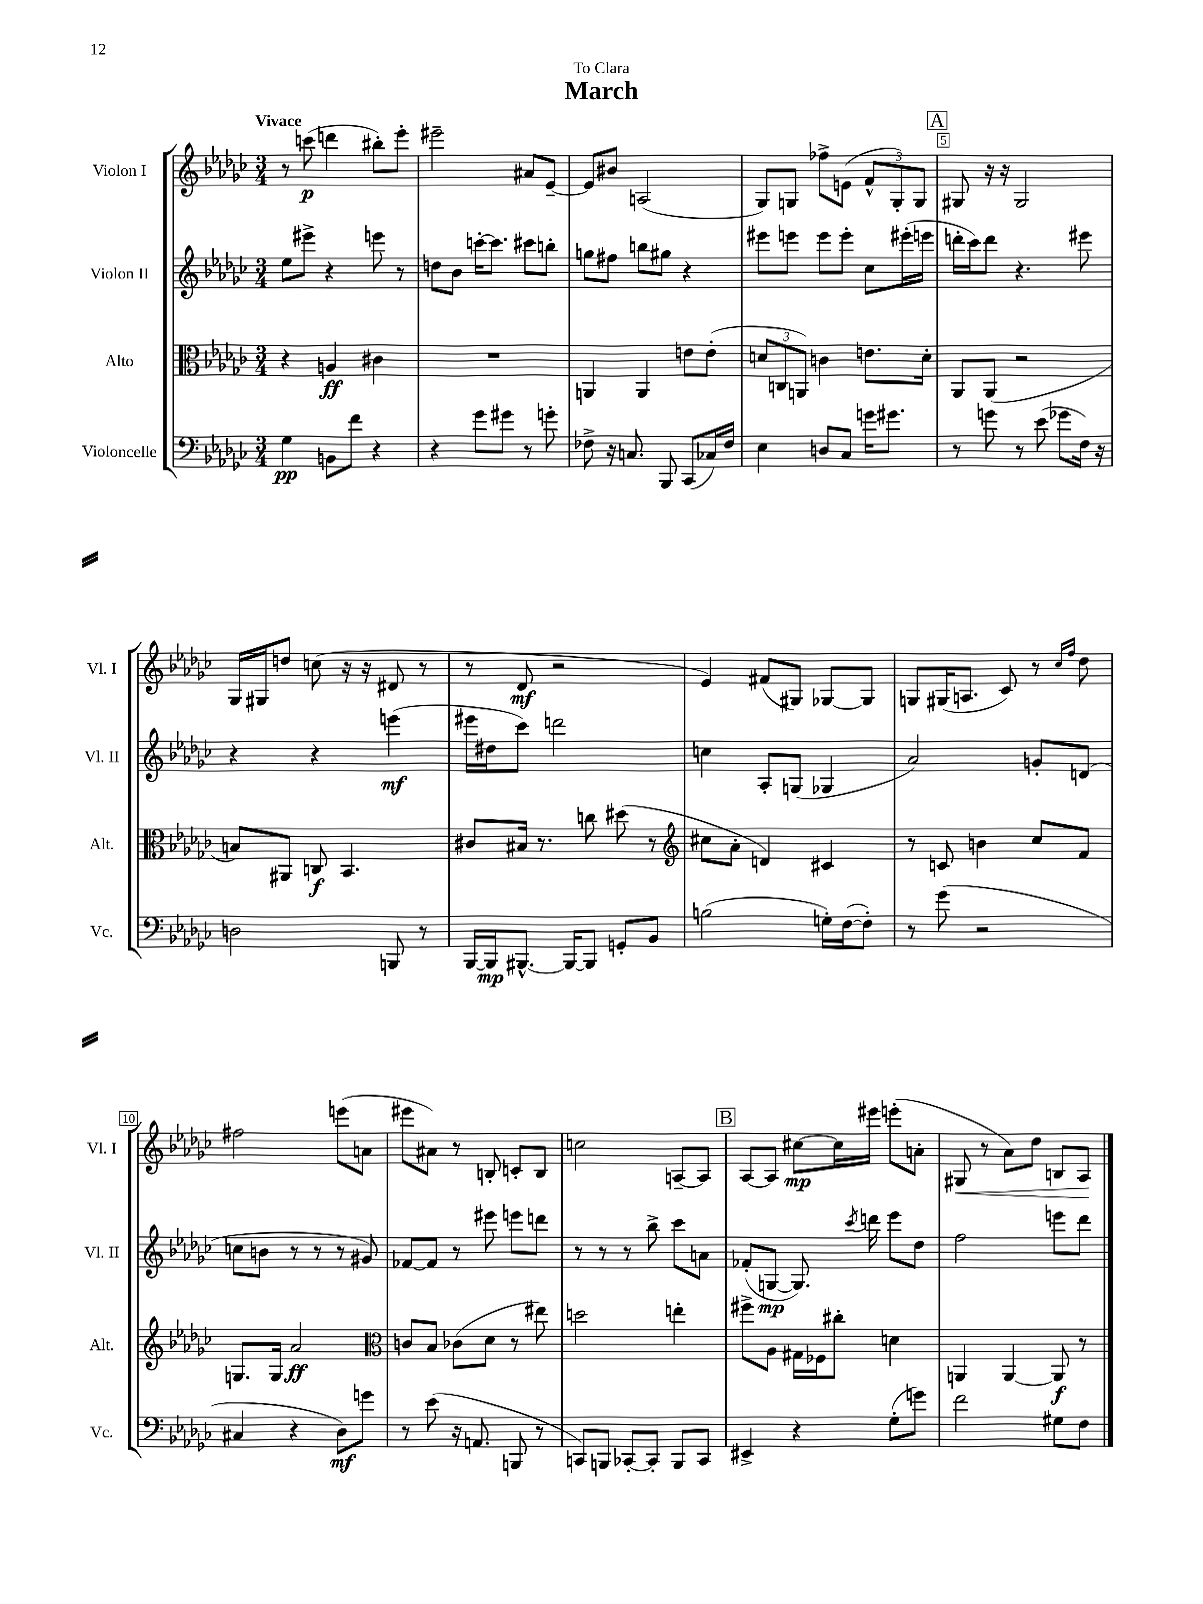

**kern	**dynam	**kern	**dynam	**kern	**dynam	**kern	**dynam
*part4	*part4	*part3	*part3	*part2	*part2	*part1	*part1
*staff4	*staff4	*staff3	*staff3	*staff2	*staff2	*staff1	*staff1
*I"Violoncelle	*	*I"Alto	*	*I"Violon II	*	*I"Violon I	*
*I'Vc.	*	*I'Alt.	*	*I'Vl. II	*	*I'Vl. I	*
*clefF4	*	*clefC3	*	*clefG2	*	*clefG2	*
*k[b-e-a-d-g-c-]	*	*k[b-e-a-d-g-c-]	*	*k[b-e-a-d-g-c-]	*	*k[b-e-a-d-g-c-]	*
*M3/4	*	*M3/4	*	*M3/4	*	*M3/4	*
=1	=1	=1	=1	=1	=1	=1	=1
!	!	!	!	!	!	!LO:TX:a:B:t=Vivace	!
4G-\	pp	4r	.	8ee-\L	.	8r	.
.	.	.	.	8eee#X^\J	.	(8cccn\	p
8BBn\L	.	4An/	ff	4r	.	4dddn\	.
8f\J	.	.	.	.	.	.	.
4r	.	4c#X\	.	8eeen\	.	8bb#X'\L)	.
.	.	.	.	8r	.	8eee-'\J	.
=2	=2	=2	=2	=2	=2	=2	=2
4r	.	2.r	.	8ddn\L	.	2eee#X~\	.
.	.	.	.	8b-\J	.	.	.
8g-\L	.	.	.	[16cccn'\KL	.	.	.
.	.	.	.	8.ccc\J]	.	.	.
8g#X\J	.	.	.	.	.	.	.
8r	.	.	.	8ccc#X\L	.	8a#X/L	.
8gn'\	.	.	.	8bbn'\J	.	[8e-~/J	.
=3	=3	=3	=3	=3	=3	=3	=3
8F-X^\	.	4AAn/	.	8ggn\L	.	8e-/L]	.
16r	.	.	.	8ff#X\J	.	8b#X/J	.
8.Cn/	.	.	.	.	.	.	.
.	.	4AA/	.	8bbn\L	.	(2An/	.
8BBB-/	.	.	.	8gg#X\J	.	.	.
(8CC-/L	.	8en\L	.	4r	.	.	.
16C-X/L)	.	(8e'\J	.	.	.	.	.
16F-/JJ	.	.	.	.	.	.	.
=4	=4	=4	=4	=4	=4	=4	=4
4E-\	.	12dn/L	.	8eee#X\L	.	8G-/L)	.
.	.	12Cn/	.	.	.	.	.
.	.	.	.	8eeen\J	.	8Gn/J	.
.	.	12AAn/J)	.	.	.	.	.
8Dn/L	.	4cn\	.	8eee\L	.	8ff-X^\L	.
8C-/J	.	.	.	8eee'\J	.	(8en\J	.
16gn\KL	.	8.en\L	.	8cc-\L	.	12f^^/L	.
8.g#X\J	.	.	.	.	.	.	.
.	.	.	.	.	.	12G'/)	.
.	.	.	.	(16eee#X'\L	.	.	.
.	.	.	.	.	.	12G/J	.
.	.	16d'\Jk	.	16eeen\JJ	.	.	.
!!LO:REH:place=s1:t=A
=5	=5	=5	=5	=5	=5	=5	=5
8r	.	8AA-/L	.	16dddn'\LL	.	8G#X/	.
.	.	.	.	16ccc-\J)	.	.	.
8gn\	.	(8AA-/J	.	8ddd\J	.	16r	.
.	.	.	.	.	.	16r	.
8r	.	2r	.	4.r	.	2G#/	.
(8e-\	.	.	.	.	.	.	.
8g-X\L	.	.	.	.	.	.	.
16F\Jk)	.	.	.	8eee#X\	.	.	.
16r	.	.	.	.	.	.	.
!!LO:LB:g=z
=6	=6	=6	=6	=6	=6	=6	=6
2Dn\	.	8Bn/L)	.	4r	.	16G-/LL	.
.	.	.	.	.	.	16G#X/J	.
.	.	8AA#X/J	.	.	.	8ddn/J	.
.	.	8Cn/	f	4r	.	(8ccn\	.
.	.	4.BB-/	.	.	.	16r	.
.	.	.	.	.	.	16r	.
8BBBn/	.	.	.	(4eeen\	mf	8d#X/	.
8r	.	.	.	.	.	8r	.
=7	=7	=7	=7	=7	=7	=7	=7
[16BBB-/LL	.	8c#X/L	.	16eee#X\LL	.	8r	.
16BBB-/J]	mp	.	.	16dd#X\J	.	.	.
[8.BBB#X^^/J	.	16B#X/Jk	.	8ccc-\J)	.	8d-/	mf
.	.	8.r	.	.	.	.	.
.	.	.	.	2dddn\	.	2r	.
16BBB#/KL_	.	.	.	.	.	.	.
8BBB#/J]	.	8ccn\	.	.	.	.	.
8GGn'/L	.	(8dd#X\	.	.	.	.	.
8BB-/J	.	8r	.	.	.	.	.
=8	=8	=8	=8	=8	=8	=8	=8
*	*	*clefG2	*	*	*	*	*
(2Bn\	.	8cc#X\L	.	4ccn\	.	4e-/)	.
.	.	8a-'\J	.	.	.	.	.
.	.	4dn/)	.	8A-'/L	.	(8f#X/L	.
.	.	.	.	(8Gn/J	.	8G#X/J)	.
16Gn'\LL)	.	4c#X/	.	4G-X/	.	[8G-X/L	.
([16F\J	.	.	.	.	.	.	.
8F'\J])	.	.	.	.	.	8G-/J]	.
=9	=9	=9	=9	=9	=9	=9	=9
8r	.	8r	.	2a-/)	.	8Gn/L	.
(8g-\	.	8cn/	.	.	.	(16G#X/K	.
.	.	.	.	.	.	8.An/J	.
2r	.	4bn\	.	.	.	.	.
.	.	.	.	.	.	8c-/)	.
.	.	8cc-/L	.	8gn'/L	.	8r	.
.	.	.	.	.	.	16qqcc-/LL	.
.	.	.	.	.	.	16qqff/JJ	.
.	.	8f/J	.	(8dn/J	.	8dd-\	.
!!LO:LB:g=z
=10	=10	=10	=10	=10	=10	=10	=10
4C#X/	.	8.Gn/L	.	8ccn\L	.	2ff#X\	.
.	.	.	.	8bn\J	.	.	.
.	.	16G/Jk	.	.	.	.	.
4r	.	2a-/	ff	8r	.	.	.
.	.	.	.	8r	.	.	.
8D-\L)	mf	.	.	8r	.	(8eeen\L	.
8gn\J	.	.	.	8g#X/)	.	8an\J	.
=11	=11	=11	=11	=11	=11	=11	=11
*	*	*clefC3	*	*	*	*	*
8r	.	8cn/L	.	[8f-X/L	.	8eee#X\L	.
(8e-\	.	8B-/J	.	8f-/J]	.	8a#X\J)	.
16r	.	(8c-X\L	.	8r	.	8r	.
8.AAn/	.	.	.	.	.	.	.
.	.	8d-\J	.	8eee#X\	.	8Bn'/	.
8BBBn/	.	8r	.	8eeen\L	.	8cn'/L	.
8r	.	8ee#X\)	.	8dddn\J	.	8B/J	.
=12	=12	=12	=12	=12	=12	=12	=12
8CCn/L)	.	2ddn\	.	8r	.	2ccn\	.
8BBBn/J	.	.	.	8r	.	.	.
[8CC-X'/L	.	.	.	8r	.	.	.
8CC-'/J]	.	.	.	8bb-^\	.	.	.
8BBB/L	.	4een'\	.	8ccc-\L	.	[8An~/L	.
8CC-/J	.	.	.	8an\J	.	8A/J]	.
!!LO:REH:place=s1:t=B
=13	=13	=13	=13	=13	=13	=13	=13
4EE#X^/	.	8ff#X^\L	.	(8f-X'/L	.	[8A-/L	.
.	.	8A-\J	.	[8Gn/J	mp	8A-/J]	.
4r	.	16G#X\LL	.	8.G/])	.	[8cc#X\L	mp
.	.	16F-X\J	.	.	.	.	.
.	.	8cc#X'\J	.	.	.	16cc#\L]	.
.	.	.	.	8qccc-/	.	.	.
.	.	.	.	16dddn\	.	16eee#X\JJ	.
(8G-'\L	.	4dn\	.	8eee-\L	.	(8eeen'\L	.
8gn\J)	.	.	.	8dd-\J	.	8an'\J	.
=14	=14	=14	=14	=14	=14	=14	=14
!	!	!	!	!	!	!	!LO:HP:b
2f\	.	4AAn/	.	2ff\	.	8G#X/	<
.	.	.	.	.	.	8r	.
.	.	[4AA/	.	.	.	8a-\L)	.
.	.	.	.	.	.	8dd-\J	.
8G#X\L	.	8AA/]	f	8eeen\L	.	8Bn/L	.
8F\J	.	8r	.	8ddd-\J	.	8A-/J	.
.	.	.	.	.	.	.	[
==	==	==	==	==	==	==	==
*-	*-	*-	*-	*-	*-	*-	*-
